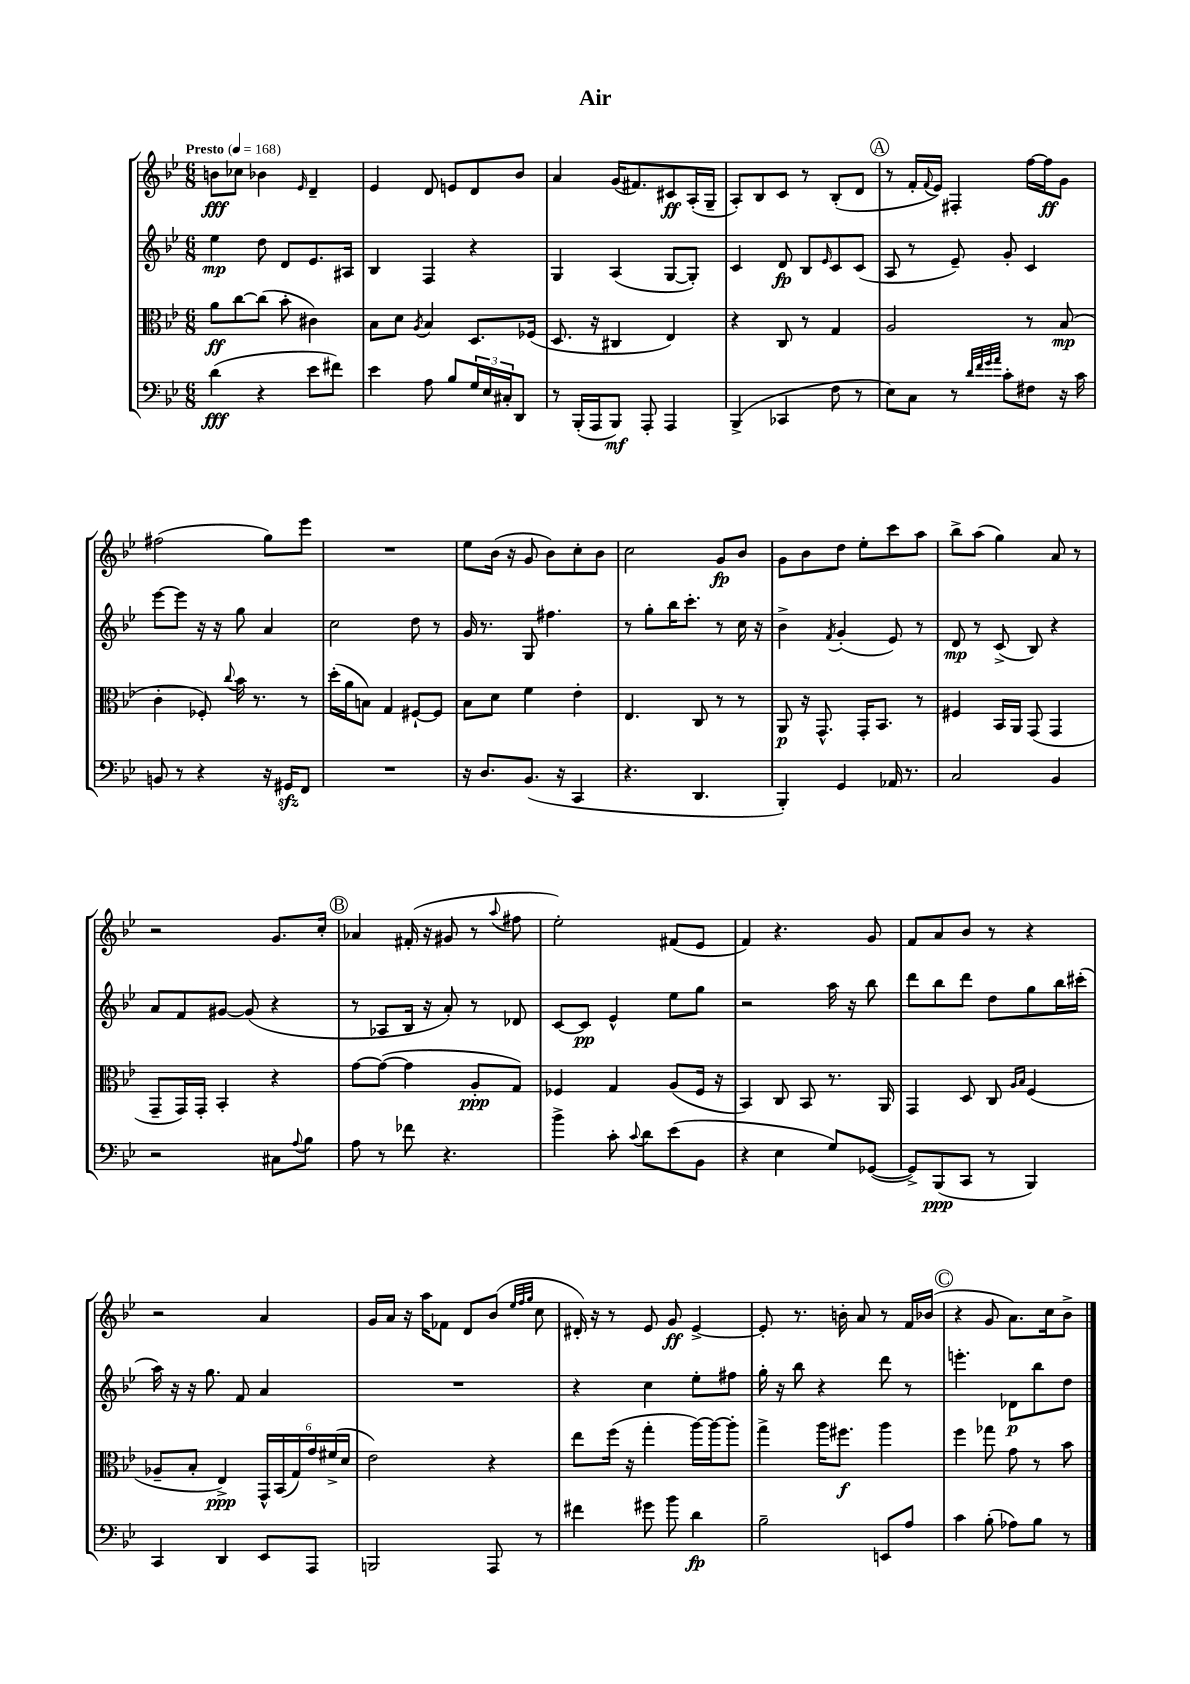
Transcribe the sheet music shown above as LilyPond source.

\header { title = "Air" }
<<
\new StaffGroup <<
\new Staff = "s0" {
    \clef treble \key bes \major \numericTimeSignature \time 6/8 \tempo "Presto" 4 = 168
    b'8\fff ces''8 bes'4 \grace { ees'16 } d'4-- |
    ees'4 d'8 e'8 d'8 bes'8 |
    a'4 g'16( fis'8.) cis'8\ff a16-.( g16-- |
    a8-.) bes8 c'8 r8 bes8-.( d'8 |
    \mark \markup { \circle "A" } r8 f'16-. \appoggiatura { f'8 } ees'16) fis4-. f''16~ f''16\ff g'8 |
    fis''2( g''8) ees'''8 |
    R2. |
    ees''8 bes'16( r16 g'8 bes'8) c''8-. bes'8 |
    c''2 g'8\fp bes'8 |
    g'8 bes'8 d''8 ees''8-. c'''8 a''8 |
    bes''8-> a''8( g''4) a'8 r8 |
    r2 g'8. c''16-. |
    \mark \markup { \circle "B" } aes'4 fis'16-.( r16 gis'8 r8 \appoggiatura { a''8 } fis''8 |
    ees''2-.) fis'8( ees'8 |
    f'4) r4. g'8 |
    f'8 a'8 bes'8 r8 r4 |
    r2 a'4 |
    g'16 a'16 r16 a''16 fes'8 d'8 bes'8( \grace { ees''32 f''32 g''32 } c''8 |
    dis'16-.) r16 r8 ees'8 g'8\ff ees'4~-> |
    ees'8-. r8. b'16-. a'8 r8 f'16 bes'16( |
    \mark \markup { \circle "C" } r4 g'8 a'8.) c''16 bes'8-> \bar "|." |
}
\new Staff = "s1" {
    \clef treble \key bes \major \numericTimeSignature \time 6/8
    ees''4\mp d''8 d'8 ees'8. ais16 |
    bes4 f4 r4 |
    g4 a4( g8~ g8-.) |
    c'4 d'8\fp bes8 \grace { ees'16 } c'8 c'8( |
    \mark \markup { \circle "A" } a8 r8 ees'8--) g'8-. c'4 |
    ees'''8~ ees'''8 r16 r16 g''8 a'4 |
    c''2 d''8 r8 |
    g'16 r8. g8 fis''4. |
    r8 g''8-. bes''16 c'''8.-. r8 c''16 r16 |
    bes'4-> \acciaccatura { f'8 } g'4-.( ees'8) r8 |
    d'8\mp r8 c'8->( bes8) r4 |
    a'8 f'8 gis'8~ gis'8( r4 |
    \mark \markup { \circle "B" } r8 aes8 bes16 r16 a'8-.) r8 des'8 |
    c'8~ c'8\pp ees'4-^ ees''8 g''8 |
    r2 a''16 r16 bes''8 |
    d'''8 bes''8 d'''8 d''8 g''8 bes''16 cis'''16-.( |
    a''16) r16 r16 g''8. f'8 a'4 |
    R2. |
    r4 c''4 ees''8-. fis''8 |
    g''16-. r16 bes''8 r4 d'''8 r8 |
    \mark \markup { \circle "C" } e'''4.-. des'8\p bes''8 d''8 \bar "|." |
}
\new Staff = "s2" {
    \clef alto \key bes \major \numericTimeSignature \time 6/8
    a'8\ff c''8~ c''8( bes'8-. cis'4) |
    bes8 d'8 \acciaccatura { a8 } bes4 d8. fes16( |
    d8. r16 cis4 ees4) |
    r4 c8 r8 g4 |
    \mark \markup { \circle "A" } a2 r8 bes8\mp( |
    c'4-. fes8-.) \appoggiatura { c''8 } bes'16 r8. r8 |
    d''16-.( a'16 b8) g4 fis8~-! fis8 |
    bes8 d'8 f'4 ees'4-. |
    ees4. c8 r8 r8 |
    a,8\p r16 g,8.-^ g,16-. bes,8. r8 |
    fis4 bes,16 a,16 g,8( g,4 |
    g,8-- g,16) g,16-. bes,4-. r4 |
    \mark \markup { \circle "B" } g'8~ g'8~( g'4 a8-.\ppp g8) |
    fes4 g4 a8( fes16 r16 |
    bes,4) c8 bes,8 r8. a,16 |
    g,4 d8 c8 \grace { a16 bes16 } f4( |
    aes8-- bes8-. ees4->\ppp) \tuplet 6/4 { g,16-^ bes,16( g16) g'16 fis'16->( d'16 } |
    ees'2) r4 |
    ees''8 f''16( r16 g''4-. a''16~) a''16~ a''8-. |
    g''4-> a''16 fis''8.\f a''4 |
    \mark \markup { \circle "C" } f''4 ges''8 g'8 r8 bes'8 \bar "|." |
}
\new Staff = "s3" {
    \clef bass \key bes \major \numericTimeSignature \time 6/8
    d'4\fff( r4 ees'8 fis'8) |
    ees'4 a8 bes8 \tuplet 3/2 { g16 ees16 cis16-. } d,8 |
    r8 bes,,16-.( a,,16 bes,,8\mf) a,,8-. a,,4 |
    bes,,4->( ces,4 f8 r8 |
    \mark \markup { \circle "A" } ees8) c8 r8 \grace { d'32 f'32 g'32 a'32 } c'8-. fis8 r16 c'16 |
    b,8 r8 r4 r16 gis,16\sfz f,8 |
    R2. |
    r16 d8. bes,8.( r16 c,4 |
    r4. d,4. |
    bes,,4-.) g,4 aes,16 r8. |
    c2 bes,4 |
    r2 cis8 \appoggiatura { a8 } bes8 |
    \mark \markup { \circle "B" } a8 r8 fes'8 r4. |
    bes'4-> c'8-. \appoggiatura { c'8 } d'8 ees'8( bes,8 |
    r4 ees4 g8) ges,8~( |
    ges,8->) bes,,8\ppp( c,8 r8 bes,,4) |
    c,4 d,4 ees,8 a,,8 |
    b,,2 a,,8 r8 |
    fis'4 gis'8 bes'8 d'4\fp |
    bes2-- e,8 a8 |
    \mark \markup { \circle "C" } c'4 bes8-.( aes8) bes8 r8 \bar "|." |
}
>>
>>
\layout { \context { \Score \remove "Bar_number_engraver" } }
